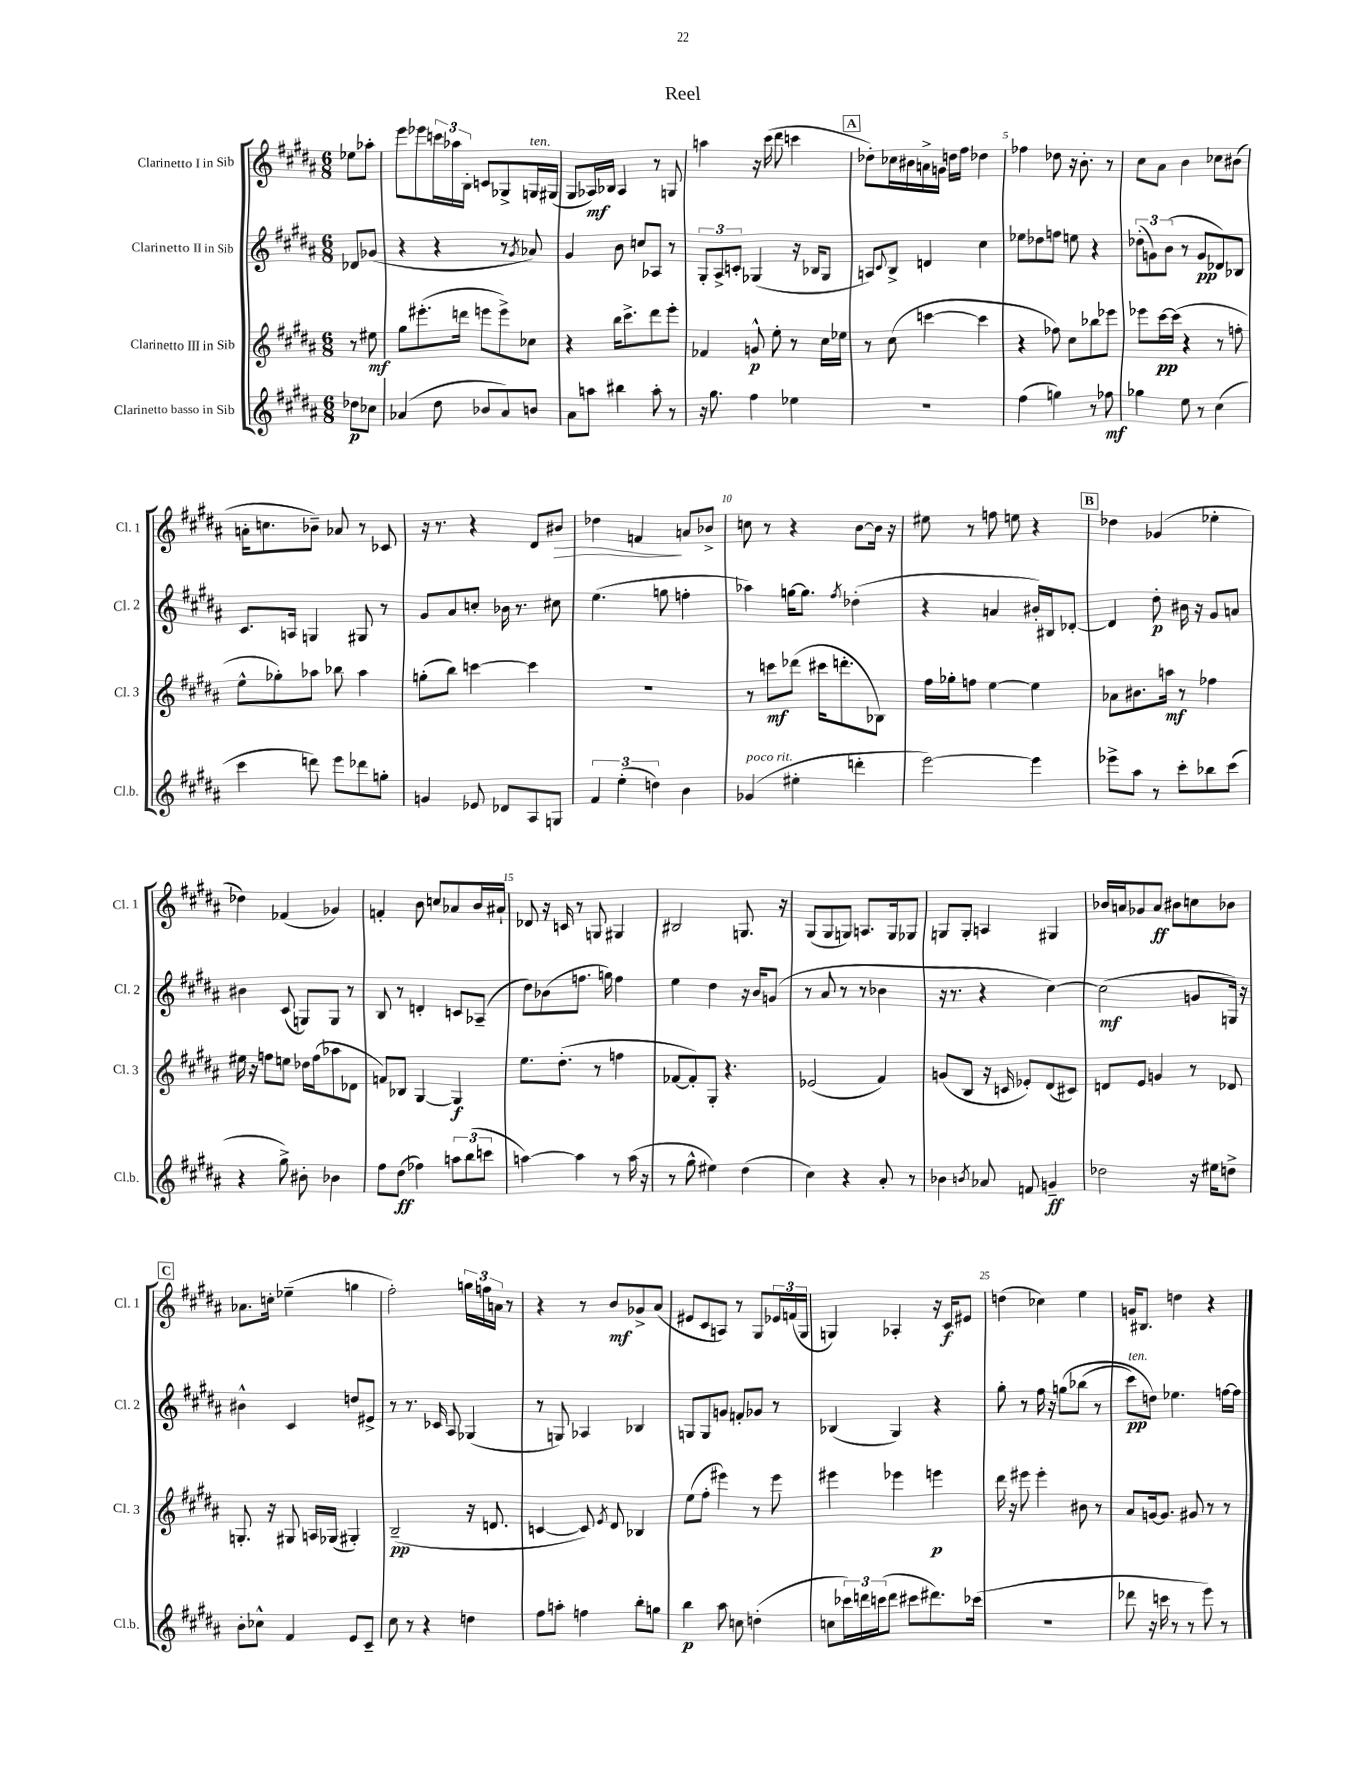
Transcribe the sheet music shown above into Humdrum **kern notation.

**kern	**kern	**kern	**kern
*staff4	*staff3	*staff2	*staff1
*clefG2	*clefG2	*clefG2	*clefG2
*k[f#c#g#d#a#]	*k[f#c#g#d#a#]	*k[f#c#g#d#a#]	*k[f#c#g#d#a#]
*M6/8	*M6/8	*M6/8	*M6/8
8dd-	8r	8d-	8ee-
8cc-	8ee#	(8g-	8aa-'
=	=	=	=
(4a-	8gg#	4r	8eee
.	(8.eee#'	.	8eee-
8dd#	.	4r	24ccc
.	.	.	24aa-
.	16ddd	.	.
.	.	.	24B'
8b-	8eee	.	8c
8a-)	8eee^)	8r	8G-^
.	.	8qg#	.
8b	8cc-	8a-)	16G
.	.	.	(16G#
=	=	=	=
8a#	4r	4g#	8G#
8aa	.	.	16A-)
.	.	.	16B-
4bb#	16bb	8b	4A-
.	8.ccc#^	.	.
.	.	8cc	.
8aa'	8ddd#	8A-	8r
8r	8eee'	8r	8G
=	=	=	=
16r	4f-	12G#'	4aa
8.gg#	.	.	.
.	.	12A#^	.
.	.	12c'	.
4ff#	8g^^	(4G-	16r
.	.	.	(16ccc#
.	8ee'	.	8ddd#
4ee-	8r	16r	4ccc
.	.	16B-	.
.	16cc#	8G-	.
.	16ee-	.	.
=	=	=	=
2.r	8r	8A)	8dd-')
.	.	8qqc#	.
.	(8cc#	8B^	16cc-
.	.	.	16b#
.	[4ccc	4d	16a^
.	.	.	16g
.	.	.	16dd
.	.	.	16ff#
.	4ccc]	4cc#	4dd-
=	=	=	=
(4ff#	4r	8ee-	4ff-
.	.	8dd-	.
4gg)	8ff-)	8ff	8dd-
.	8cc#	8ee	16r
.	.	.	8.b'
8r	8bb-	4r	.
8ff-	8eee-	.	8r
=	=	=	=
4gg-	8eee-	(12dd-'	8cc#
.	.	12g)	.
.	[16ccc#	.	8a#
.	.	(12b	.
.	(16ccc#]	.	.
8ee	4r	8r	4b
8r	.	8g	.
(4cc#	8r	8d-)	8cc-
.	8ff'	8B-	(8b#
=	=	=	=
4ccc#	8ee^^	8.c#	16a'
.	.	.	8.cc
.	8gg-')	.	.
.	.	16A	.
8ddd)	8aa-	4G	8b-~)
8eee	8bb-	.	8a-
8ddd-	4aa-	8G#	8r
8gg'	.	8r	8c-
=	=	=	=
4g	(8gg'	8g#	16r
.	.	.	8.r
.	8bb)	8a#	.
8e-	[4ccc	8cc'	4r
8d-	.	16b-	.
.	.	8.r	.
8A#	4ccc]	.	8d#
8G	.	8cc#	8b#
=	=	=	=
6f#	2.r	(4.ee	4dd-
(6ee'	.	.	.
.	.	.	4f
6dd)	.	.	.
.	.	8gg	.
4b	.	4ff'	8a
.	.	.	8b-^
=	=	=	=
(4g-	8r	4aa-)	8cc
.	8ccc	.	8r
4ee#'	(8ddd-	[16gg	4r
.	.	8.gg]	.
.	16ccc#	.	.
.	8.ddd'	.	.
.	.	8qff#	.
4ddd'	.	(4dd-'	[8b
.	8B-)	.	16b]
.	.	.	16r
=	=	=	=
[2eee)	16ff#	4r	8ee#
.	16gg-'	.	.
.	8ff	.	8r
.	[4ee	4a	8ff
.	.	.	8ee
4eee]	4ee]	16b#')	4r
.	.	16B#	.
.	.	[8d-'	.
=	=	=	=
8eee-^	8a-	4d-]	4dd-
8aa#	8.b#	.	.
8r	.	8dd#'	(4g-
.	16aa	.	.
8ccc#'	8r	16b#	.
.	.	16r	.
8bb-	4ff-	8g#	4ee-'
(8ccc#	.	8a	.
=	=	=	=
4r	16ee#	4b#	4dd-)
.	16r	.	.
.	8ff	.	.
8gg#^)	8ee	(8c#	(4f-
8b#'	16dd-	8G)	.
.	(16ff	.	.
4b-	8aa-	8G	4g-)
.	8d-	8r	.
=	=	=	=
8ff#	8f)	8B	4f'
(8dd#	8B-	8r	.
4ff-)	[4G#	4d'	8b
.	.	.	8cc
12aa	4G#]	8c	8a-
(12bb	.	.	.
.	.	(8A-~	16b
12ccc	.	.	.
.	.	.	16a#`
=	=	=	=
[4aa)	8.ee	8dd#)	8d-
.	.	(8b-	16r
.	(8.dd#'	.	16c
4aa]	.	8.ff	8r
.	8r	.	8G
.	.	16gg)	.
8r	4ff	4ff	4G#
(16aa	.	.	.
16r	.	.	.
=	=	=	=
8r	[8f-	4ee	2B#
8gg#^^	8f-'])	.	.
4ee#)	8G#'	4dd#	.
.	4.r	.	.
(4dd#	.	16r	8.G
.	.	16b	.
.	.	(8g	.
.	.	.	16r
=	=	=	=
4cc#)	(2e-	8r	(8G#
.	.	8a#	8G#
4r	.	8r	8G)
.	.	8r	8.A
8a#'	4f#)	4b-	.
.	.	.	16G
8r	.	.	8G-
=	=	=	=
4b-	(8g	16r	8G
.	.	8.r	.
.	8B	.	8G'
8qb	.	.	.
8a-	16r	4r	4A
.	16c	.	.
8f	8e-')	.	.
4g~	(8d#	[4cc#)	4G#
.	8c#)	.	.
=	=	=	=
2dd-	8d	(2cc#]	16b-
.	.	.	16a
.	8e	.	8g-
.	4g	.	8a
.	.	.	8b#
16r	8r	8g	8cc
16ee#	.	.	.
8dd^	8d-	16G)	8b-
.	.	16r	.
=	=	=	=
8b'	8.G'	4b#^^	8.a-
8cc-^^	.	.	.
.	16r	.	16cc'
4f#	8G#	4c#	(4ee-~
.	16A	.	.
.	(16G-	.	.
8e	4G#')	8dd	4gg
8c#~	.	8e#^	.
=	=	=	=
8cc#	(2B~	8r	2ff#')
8r	.	8.r	.
4r	.	.	.
.	.	16c-	.
.	.	8A#	.
4dd	16r	(4G-	24gg
.	.	.	24ff
.	8.d	.	.
.	.	.	24a
.	.	.	8r
=	=	=	=
8ff#	[4c	8r	4r
8aa'	.	8G)	.
4ff	8c])	4A-	8r
.	8qe	.	.
.	8d#	.	8b
8bb'	4B-	4B-	8g-^
8gg	.	.	(8a#
=	=	=	=
4bb	(8ee	8G	8e#
.	8ff#'	8G	8c#
8aa#	4eee#)	8g	8A)
8cc	.	8f'	8r
(4dd'	8r	8g-	8G#
.	8eee#	8r	24e-
.	.	.	(24f
.	.	.	24G#
=	=	=	=
8cc	4eee#	(4B-	4G)
24ccc-)	.	.	.
24ddd	.	.	.
(24ccc	.	.	.
8ddd	4eee-	4G#)	4A-'
8ccc#	.	.	.
8.ddd#)	4eee	4r	16r
.	.	.	16c#
.	.	.	8e#
(16ccc-	.	.	.
=	=	=	=
2.r	16ddd#	8gg#'	(4dd
.	16r	.	.
.	8eee#	8r	.
.	4eee#'	16ff#	4cc-)
.	.	16r	.
.	.	&(8gg	.
.	8b#	(8bb-	4ee
.	8r	8r	.
=	=	=	=
8ddd-	8a#	8ccc#)	16g
.	.	.	8.B#
16r	[16g	8dd&)	.
16ccc	8.g]	.	.
8r	.	4.ee-	4dd
8r	8g#	.	.
8eee)	8r	.	4r
8r	8r	[16ff	.
.	.	16ff]	.
==	==	==	==
*-	*-	*-	*-
